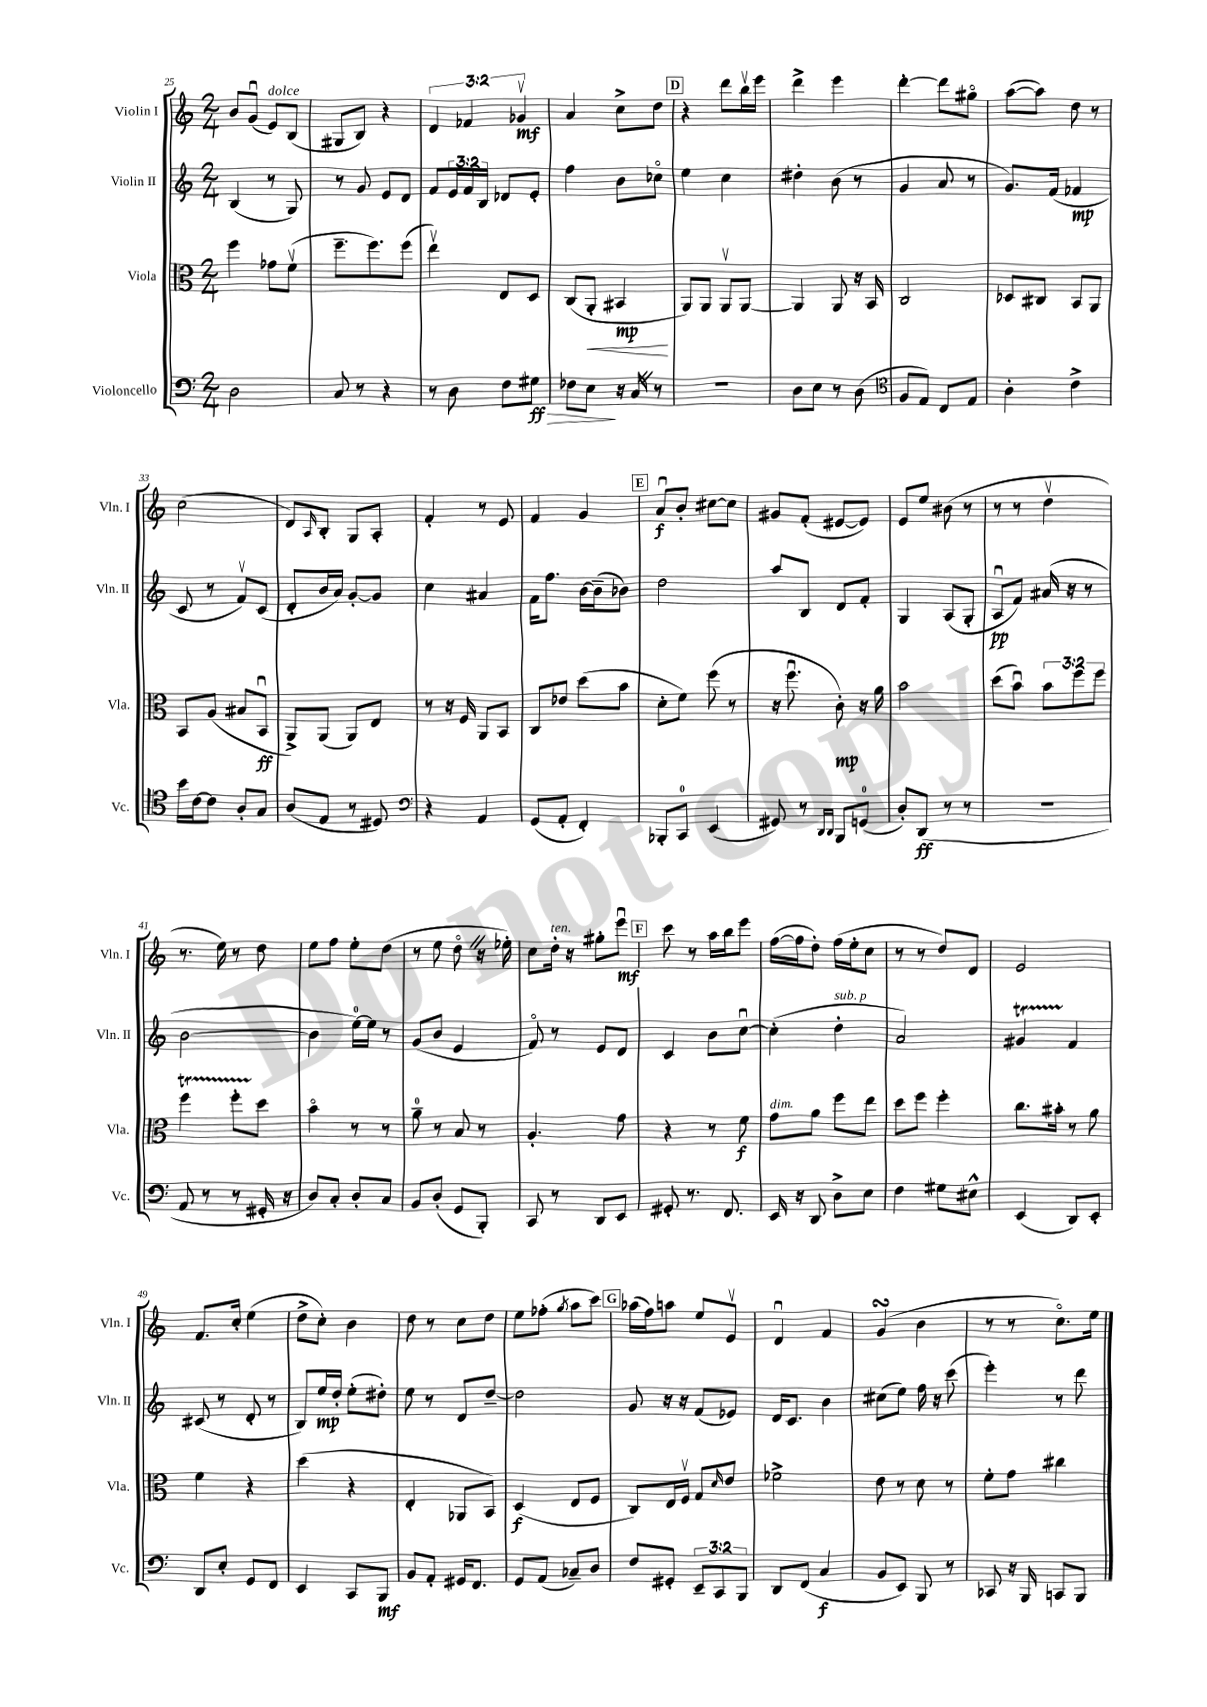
<<
\new StaffGroup <<
\new Staff = "s0" \with { instrumentName = "Violin I" shortInstrumentName = "Vln. I" } {
    \clef treble \key c \major \numericTimeSignature \time 2/4 \override Staff.TupletNumber.text = #tuplet-number::calc-fraction-text
    b'8 g'8\downbow( e'8^\markup { \italic "dolce" }) b8( |
    gis8 b8) r4 |
    \tuplet 3/2 { d'4 fes'4 ges'4\upbow\mf } |
    a'4 c''8-> d''8 |
    \mark \markup { \box "D" } r4 d'''8 b''16\upbow e'''16 |
    d'''4-> e'''4 |
    d'''4~-. d'''8 gis''8\flageolet |
    a''8~( a''8) d''8 r8 |
    c''2( |
    d'8) \grace { a16 } b8-. g8 a8-. |
    f'4-. r8 e'8 |
    f'4 g'4 |
    \mark \markup { \box "E" } a'8\downbow\f b'8-. cis''8~ cis''8 |
    gis'8 f'8-.( eis'8~ eis'8) |
    e'8 e''8 bis'8( r8 |
    r8 r8 d''4\upbow |
    r8. e''16) r8 d''8 |
    e''8 f''8 e''8-. d''8( |
    r8 e''8 d''8\flageolet \once \override BreathingSign.text = \markup { \musicglyph "scripts.caesura.straight" } \breathe r16 ees''16-.) |
    c''8 d''16-.^\markup { \italic "ten." } r16 gis''8-. e'''8\downbow\mf |
    \mark \markup { \box "F" } c'''8 r8 a''16 b''16 e'''8 |
    f''16~( f''16 d''8-.) f''16( e''16-. c''8 |
    r8 r8 d''8) d'8 |
    e'2 |
    f'8. c''16-. e''4( |
    d''8-> c''8-.) b'4 |
    d''8 r8 c''8 d''8 |
    e''8 fes''8-.( \acciaccatura { g''8 } a''8 c'''8) |
    \mark \markup { \box "G" } aes''16( f''16) a''8 e''8 e'8\upbow |
    d'4\downbow f'4 |
    g'4\turn( b'4 |
    r8 r8 c''8.\flageolet) e''16 \bar "|." |
}
\new Staff = "s1" \with { instrumentName = "Violin II" shortInstrumentName = "Vln. II" } {
    \clef treble \key c \major \numericTimeSignature \time 2/4 \override Staff.TupletNumber.text = #tuplet-number::calc-fraction-text
    b4( r8 g8) |
    r8 g'8 e'8 d'8 |
    f'8 \tuplet 3/2 { e'16 f'16 b16 } des'8 e'8-. |
    f''4 b'8 ces''8\flageolet |
    \mark \markup { \box "D" } e''4 c''4 |
    dis''4-. b'8( r8 |
    g'4 a'8 r8 |
    g'8.) f'16( fes'4\mp |
    c'8 r8 f'8\upbow) c'8( |
    d'8-. b'16 a'16) g'8~-. g'8 |
    c''4 ais'4 |
    f'16 f''8. b'16~ b'16--( bes'8) |
    \mark \markup { \box "E" } d''2 |
    a''8 b8 d'8 f'8-. |
    g4 a8( g8-. |
    a8\downbow\pp f'8) ais'16( r16 r8 |
    b'2~ |
    b'4 e''16-0~) e''16 r8 |
    g'8( b'8 e'4 |
    f'8\flageolet) r8 e'8 d'8 |
    \mark \markup { \box "F" } c'4 b'8 c''8~\downbow |
    c''4-.( d''4-.^\markup { \italic "sub. p" } |
    a'2) |
    gis'4\startTrillSpan f'4\stopTrillSpan |
    cis'8( r8 d'8-. r8 |
    b8) e''16\mp d''16-. e''8-.( dis''8-.) |
    e''8 r8 d'8 d''8~-- |
    d''2 |
    \mark \markup { \box "G" } g'8 r16 r16 f'8( ees'8) |
    d'16 c'8. b'4 |
    cis''8( e''8) f''16 r16 c'''8( |
    e'''4-.) r8 d'''8 \bar "|." |
}
\new Staff = "s2" \with { instrumentName = "Viola" shortInstrumentName = "Vla." } {
    \clef alto \key c \major \numericTimeSignature \time 2/4 \override Staff.TupletNumber.text = #tuplet-number::calc-fraction-text
    f''4 ges'8 f'8\upbow( |
    f''8.-- f''8.) f''8( |
    e''4\upbow) e8 d8 |
    c8( a,8-.\< bis,4\mp\! |
    \mark \markup { \box "D" } a,8) a,8 a,8\upbow a,8~ |
    a,4 a,8 r16 b,16 |
    c2 |
    des8 cis8 b,8 a,8 |
    b,8 a8( bis8 b,8\downbow\ff |
    a,8->) a,8( a,8) e8 |
    r8 r16 f16 a,8 b,8 |
    c8 ees'8 d''8( b'8 |
    \mark \markup { \box "E" } d'8-. f'8) f''8( r8 |
    r16 f''8.\downbow c'8-.\mp) r16 a'16 |
    b'2 |
    d''8( b'8\downbow) \tuplet 3/2 { b'8 f''8 f''8 } |
    f''4\startTrillSpan f''8-. d''8\stopTrillSpan |
    b'4\flageolet r8 r8 |
    a'8-0-- r8 b8 r8 |
    a4.-. g'8 |
    \mark \markup { \box "F" } r4 r8 f'8\f |
    g'8^\markup { \italic "dim." } a'8 f''8 e''8 |
    d''8 f''8 f''4-. |
    c''8. bis'16-. r8 a'8 |
    f'4 r4 |
    d''4( r4 |
    e4-. aes,8 b,8) |
    d4\f( e8 f8 |
    \mark \markup { \box "G" } c8) e16 f16\upbow g8 \grace { d'16 } e'8 |
    fes'2-> |
    e'8 r8 d'8 r8 |
    f'8-. g'8 cis''4 \bar "|." |
}
\new Staff = "s3" \with { instrumentName = "Violoncello" shortInstrumentName = "Vc." } {
    \clef bass \key c \major \numericTimeSignature \time 2/4 \override Staff.TupletNumber.text = #tuplet-number::calc-fraction-text
    d2 |
    c8 r8 r4 |
    r8 d8 f8 gis8\ff\> |
    fes8 e8\! r16 c16 \once \override BreathingSign.text = \markup { \musicglyph "scripts.caesura.straight" } \breathe r8 |
    \mark \markup { \box "D" } r2 |
    d8 e8 r8 d8( |
    \clef tenor f8 e8) c8 e8 |
    a4-. c'4-> |
    b'16 c'16~ c'8 a8-. g8 |
    a8( e8 r8 dis8) |
    \clef bass r4 a,4 |
    g,8( a,8-. f,4-.) |
    \mark \markup { \box "E" } bes,,8-. c,8-0 e,4( |
    gis,8) r8 \grace { d,16 d,16 } b,,8 g,8-0( |
    d8-.) d,8\ff( r8 r8 |
    r2 |
    a,8 r8 r8 gis,16-. r16 |
    d8) c8-. d8-. c8 |
    b,8 d8-.( g,8 b,,8-.) |
    c,8 r8 d,8 e,8 |
    \mark \markup { \box "F" } gis,8-. r8. f,8. |
    e,16 r16 d,8 d8-> e8 |
    f4 gis8 eis8-^ |
    e,4( d,8) e,8-. |
    d,8 e8-. g,8 f,8 |
    e,4 c,8 b,,8\mf |
    b,8 a,8-. gis,16 f,8. |
    g,8 a,8( ces8--) d8 |
    \mark \markup { \box "G" } f8 gis,8-. \tuplet 3/2 { e,8-- c,8 b,,8 } |
    d,8 f,8( c4\f |
    b,8 e,8) b,,8 r8 |
    ces,8 r16 b,,16 c,8 b,,8 \bar "|." |
}
>>
>>
\layout { \context { \Score currentBarNumber = #25 } }
